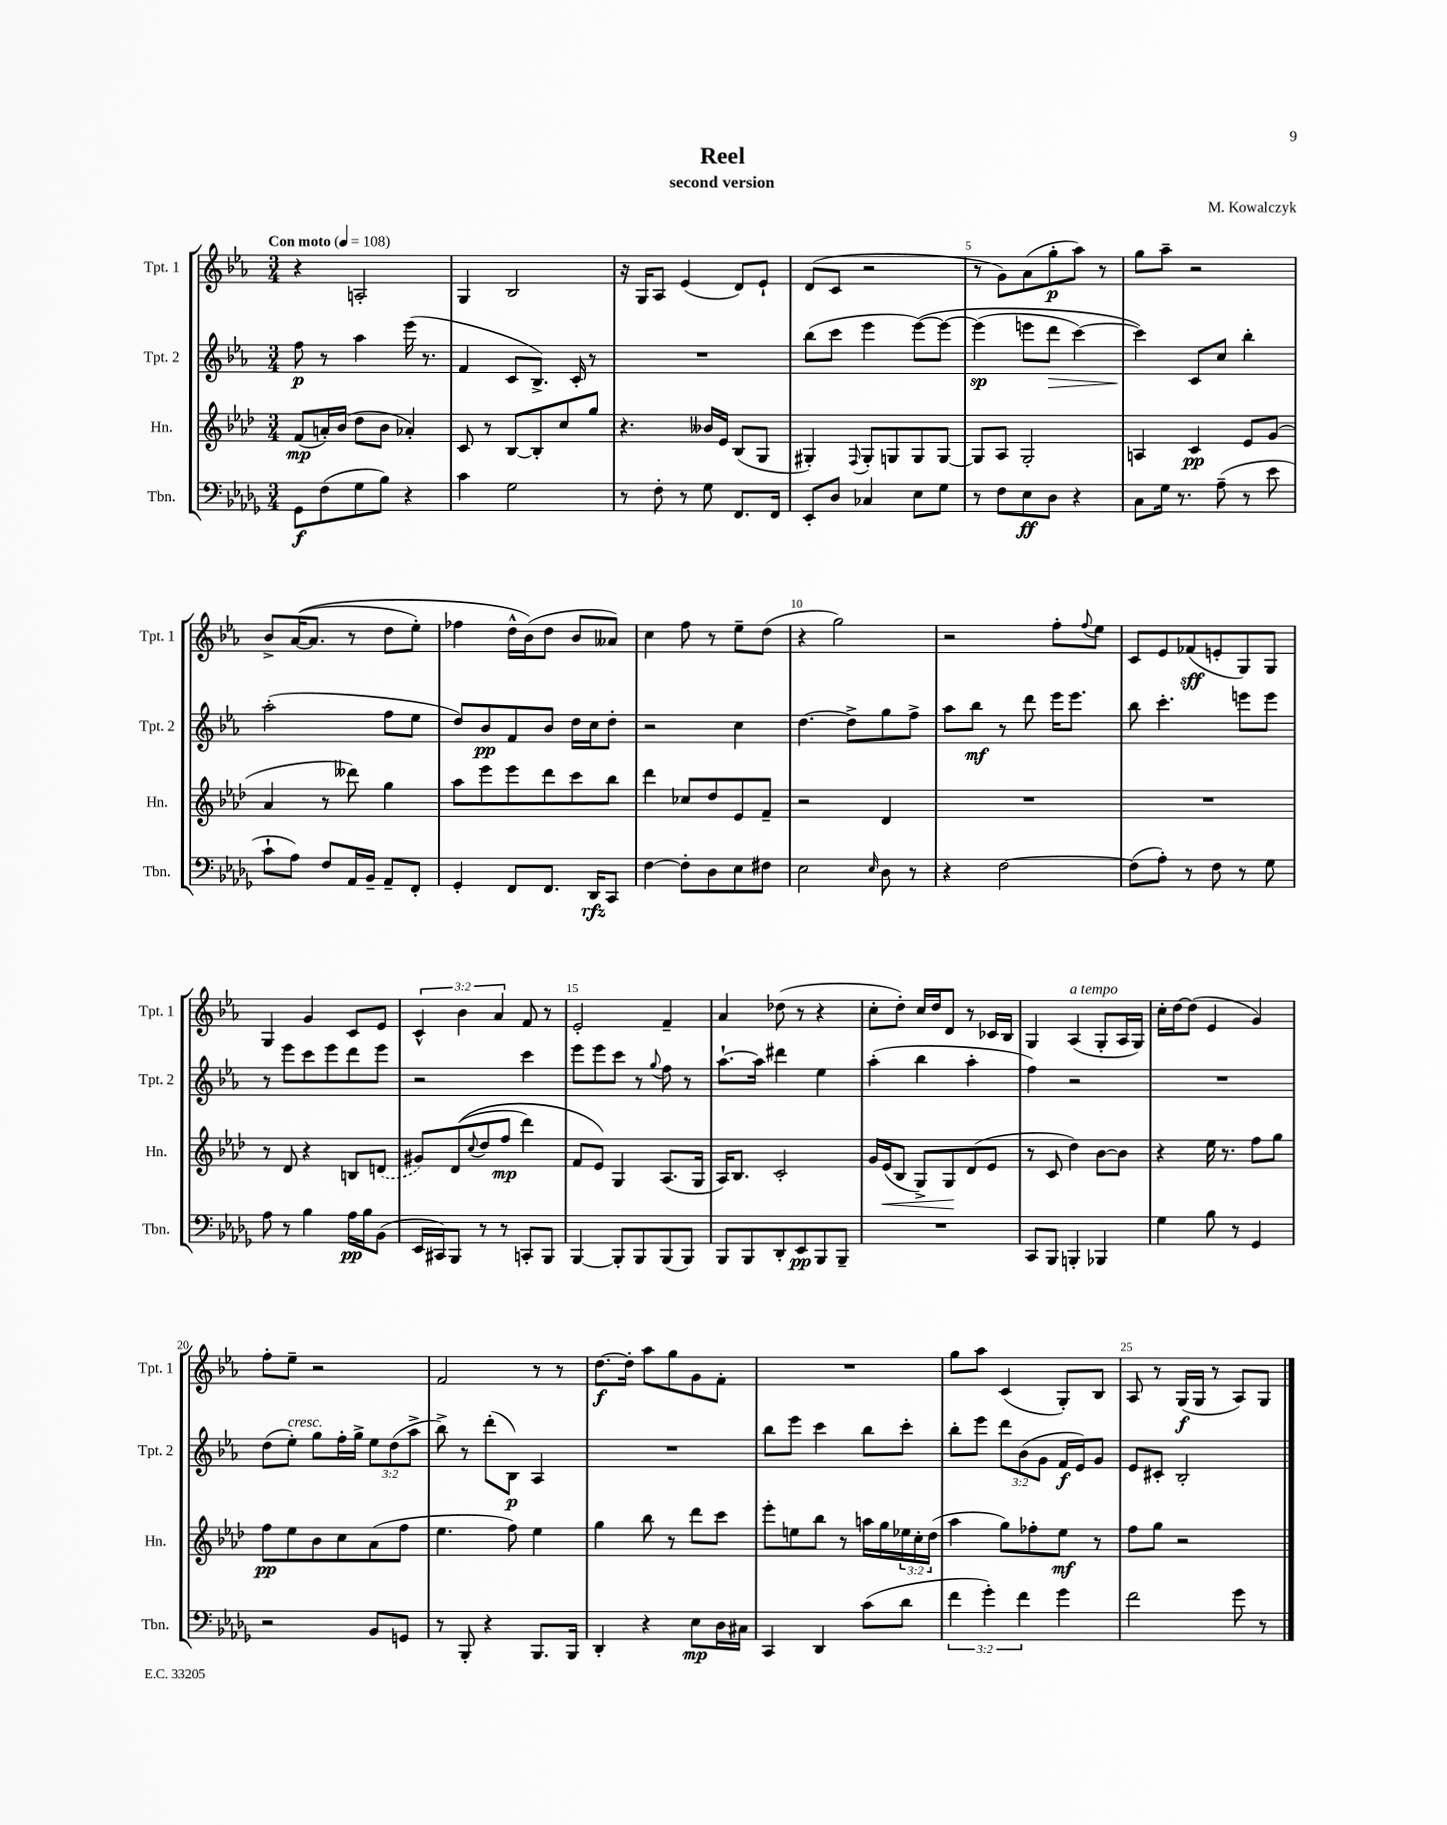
\header { title = "Reel" composer = "M. Kowalczyk" subtitle = "second version" }
<<
\new StaffGroup <<
\new Staff = "s0" \with { instrumentName = "Tpt. 1" shortInstrumentName = "Tpt. 1" } {
    \clef treble \key ees \major \numericTimeSignature \time 3/4 \override Staff.TupletNumber.text = #tuplet-number::calc-fraction-text \tempo "Con moto" 4 = 108
    r4 a2-. |
    g4 bes2 |
    r16 g16 aes8 ees'4( d'8) ees'8-! |
    d'8( c'8 r2 |
    r8 g'8) aes'8( g''8-.\p aes''8) r8 |
    g''8 aes''8-- r2 |
    bes'8-> aes'16~(\( aes'8. r8 d''8 ees''8-.) |
    fes''4 d''16-^ bes'16(\) d''8 bes'8 aeses'8) |
    c''4 f''8 r8 ees''8-- d''8( |
    r4 g''2) |
    r2 f''8-. \appoggiatura { f''8 } ees''8 |
    c'8 ees'8 fes'8\sff( e'8-. g8) g8 |
    g4 g'4 c'8 ees'8 |
    \tuplet 3/2 { c'4-^ bes'4 aes'4 } f'8 r8 |
    ees'2-. f'4-- |
    aes'4 des''8( r8 r4 |
    c''8-. d''8-.) c''16 d''16 d'8 r8 ces'16 bes16 |
    g4 aes4^\markup { \italic "a tempo" }( g8-. aes16 g16) |
    c''16-. d''16~ d''8( ees'4 g'4) |
    f''8-. ees''8-- r2 |
    f'2 r8 r8 |
    d''8.~\f d''16-. aes''8 g''8 g'8 f'8-. |
    R2. |
    g''8 aes''8 c'4( g8-.) bes8 |
    aes8 r8 g16\f( g16 r8 aes8) g8 \bar "|." |
}
\new Staff = "s1" \with { instrumentName = "Tpt. 2" shortInstrumentName = "Tpt. 2" } {
    \clef treble \key ees \major \numericTimeSignature \time 3/4 \override Staff.TupletNumber.text = #tuplet-number::calc-fraction-text
    f''8\p r8 aes''4 ees'''16( r8. |
    f'4 c'8 bes8.->) c'16-. r8 |
    R2. |
    bes''8( c'''8 ees'''4 ees'''8~)\( ees'''8~ |
    ees'''4\sp( e'''8 d'''8\> c'''4~) |
    c'''4\!\) c'8 c''8 bes''4-. |
    aes''2-.( f''8 ees''8 |
    d''8) bes'8\pp f'8 bes'8 d''16 c''16 d''8-. |
    r2 c''4 |
    d''4.~ d''8-> g''8 f''8-> |
    aes''8 bes''8\mf r8 d'''8 ees'''16 ees'''8. |
    bes''8 c'''4.-. e'''8 e'''8 |
    r8 ees'''8 c'''8 ees'''8 d'''8 ees'''8 |
    r2 c'''4 |
    ees'''8 ees'''8 c'''8 r8 \appoggiatura { g''8 } f''8 r8 |
    aes''8.~-! aes''16 dis'''4 ees''4 |
    aes''4-.( bes''4 aes''4-. |
    f''4) r2 |
    R2. |
    d''8( ees''8-.^\markup { \italic "cresc." }) g''8 f''16-. g''16-> \tuplet 3/2 { ees''8 d''8( aes''8-> } |
    bes''8->) r8 d'''8-.( bes8\p) aes4 |
    R2. |
    bes''8 ees'''8 c'''4 bes''8 c'''8-. |
    bes''8-. ees'''8 \tuplet 3/2 { d'''8 bes'8( g'8 } f'16\f ees'16) g'8 |
    ees'8 cis'8-. bes2-. \bar "|." |
}
\new Staff = "s2" \with { instrumentName = "Hn." shortInstrumentName = "Hn." } {
    \clef treble \key aes \major \numericTimeSignature \time 3/4 \override Staff.TupletNumber.text = #tuplet-number::calc-fraction-text
    f'8\mp( a'16-.) bes'16( des''8 bes'8 aes'4-.) |
    c'8 r8 bes8~ bes8-. c''8 g''8 |
    r4. beses'16 ees'16 bes8( g8 |
    gis4-.) \appoggiatura { f8 } gis8-. g8 g8 g8~ |
    g8 aes8 g2-. |
    a4 c'4\pp ees'8 g'8( |
    aes'4 r8 deses'''8) g''4 |
    aes''8 ees'''8 ees'''8 des'''8 c'''8 bes''8 |
    des'''4 ces''8 des''8 ees'8 f'8-- |
    r2 des'4 |
    R2. |
    R2. |
    r8 des'8 r4 b8 \once \slurDashed d'8( |
    gis'8) des'8(\( \appoggiatura { c''8 } des''8 f''8\mp des'''4) |
    f'8 ees'8\) g4 aes8.( g16 |
    aes16) bes8. c'2-. |
    g'16 ees'16\<( bes8 g8->) g8\! des'8( ees'8 |
    r8 c'8 des''4) bes'8~ bes'8 |
    r4 ees''16 r8. f''8 g''8 |
    f''8\pp ees''8 bes'8 c''8 aes'8( f''8 |
    ees''4. f''8) ees''4 |
    g''4 bes''8 r8 des'''8 c'''8 |
    ees'''8-. e''8 bes''8 r8 a''16 g''16 \tuplet 3/2 { ees''16 c''16-. des''16( } |
    aes''4 g''8) fes''8-. ees''8\mf r8 |
    f''8 g''8 r2 \bar "|." |
}
\new Staff = "s3" \with { instrumentName = "Tbn." shortInstrumentName = "Tbn." } {
    \clef bass \key des \major \numericTimeSignature \time 3/4 \override Staff.TupletNumber.text = #tuplet-number::calc-fraction-text
    ges,8\f f8( ges8 bes8) r4 |
    c'4 ges2 |
    r8 f8-. r8 ges8 f,8. f,16 |
    ees,8-. des8 ces4 ees8 ges8 |
    r8 f8 ees8\ff des8 r4 |
    c8 ges16 r8. aes8--( r8 ees'8 |
    c'8-! aes8) f8 aes,16 bes,16-- aes,8-- f,8-. |
    ges,4-. f,8 f,8. des,16\rfz c,8 |
    f4~ f8-. des8 ees8 fis8 |
    ees2 \grace { ees16 } des8 r8 |
    r4 f2~ |
    f8( aes8-.) r8 f8 r8 ges8 |
    aes8 r8 bes4 aes16\pp bes16 bes,8( |
    ees,16 cis,16) bes,,8 r8 r8 c,8-. bes,,8 |
    bes,,4~ bes,,8-. bes,,8 bes,,8( bes,,8) |
    bes,,8 bes,,8 des,8-. ees,8\pp bes,,8 bes,,8-- |
    R2. |
    c,8 bes,,8 b,,4-. bes,,4 |
    ges4 bes8 r8 ges,4 |
    r2 bes,8 g,8 |
    r8 bes,,8-. r4 bes,,8. bes,,16 |
    des,4-. r4 ees8\mp des16 cis16 |
    c,4 des,4 c'8( des'8 |
    \tuplet 3/2 { f'4 ges'4-.) f'4 } ges'4 |
    f'2 ges'8 r8 \bar "|." |
}
>>
>>
\layout { \context { \Score \override BarNumber.break-visibility = ##(#f #t #t) barNumberVisibility = #(every-nth-bar-number-visible 5) } }
